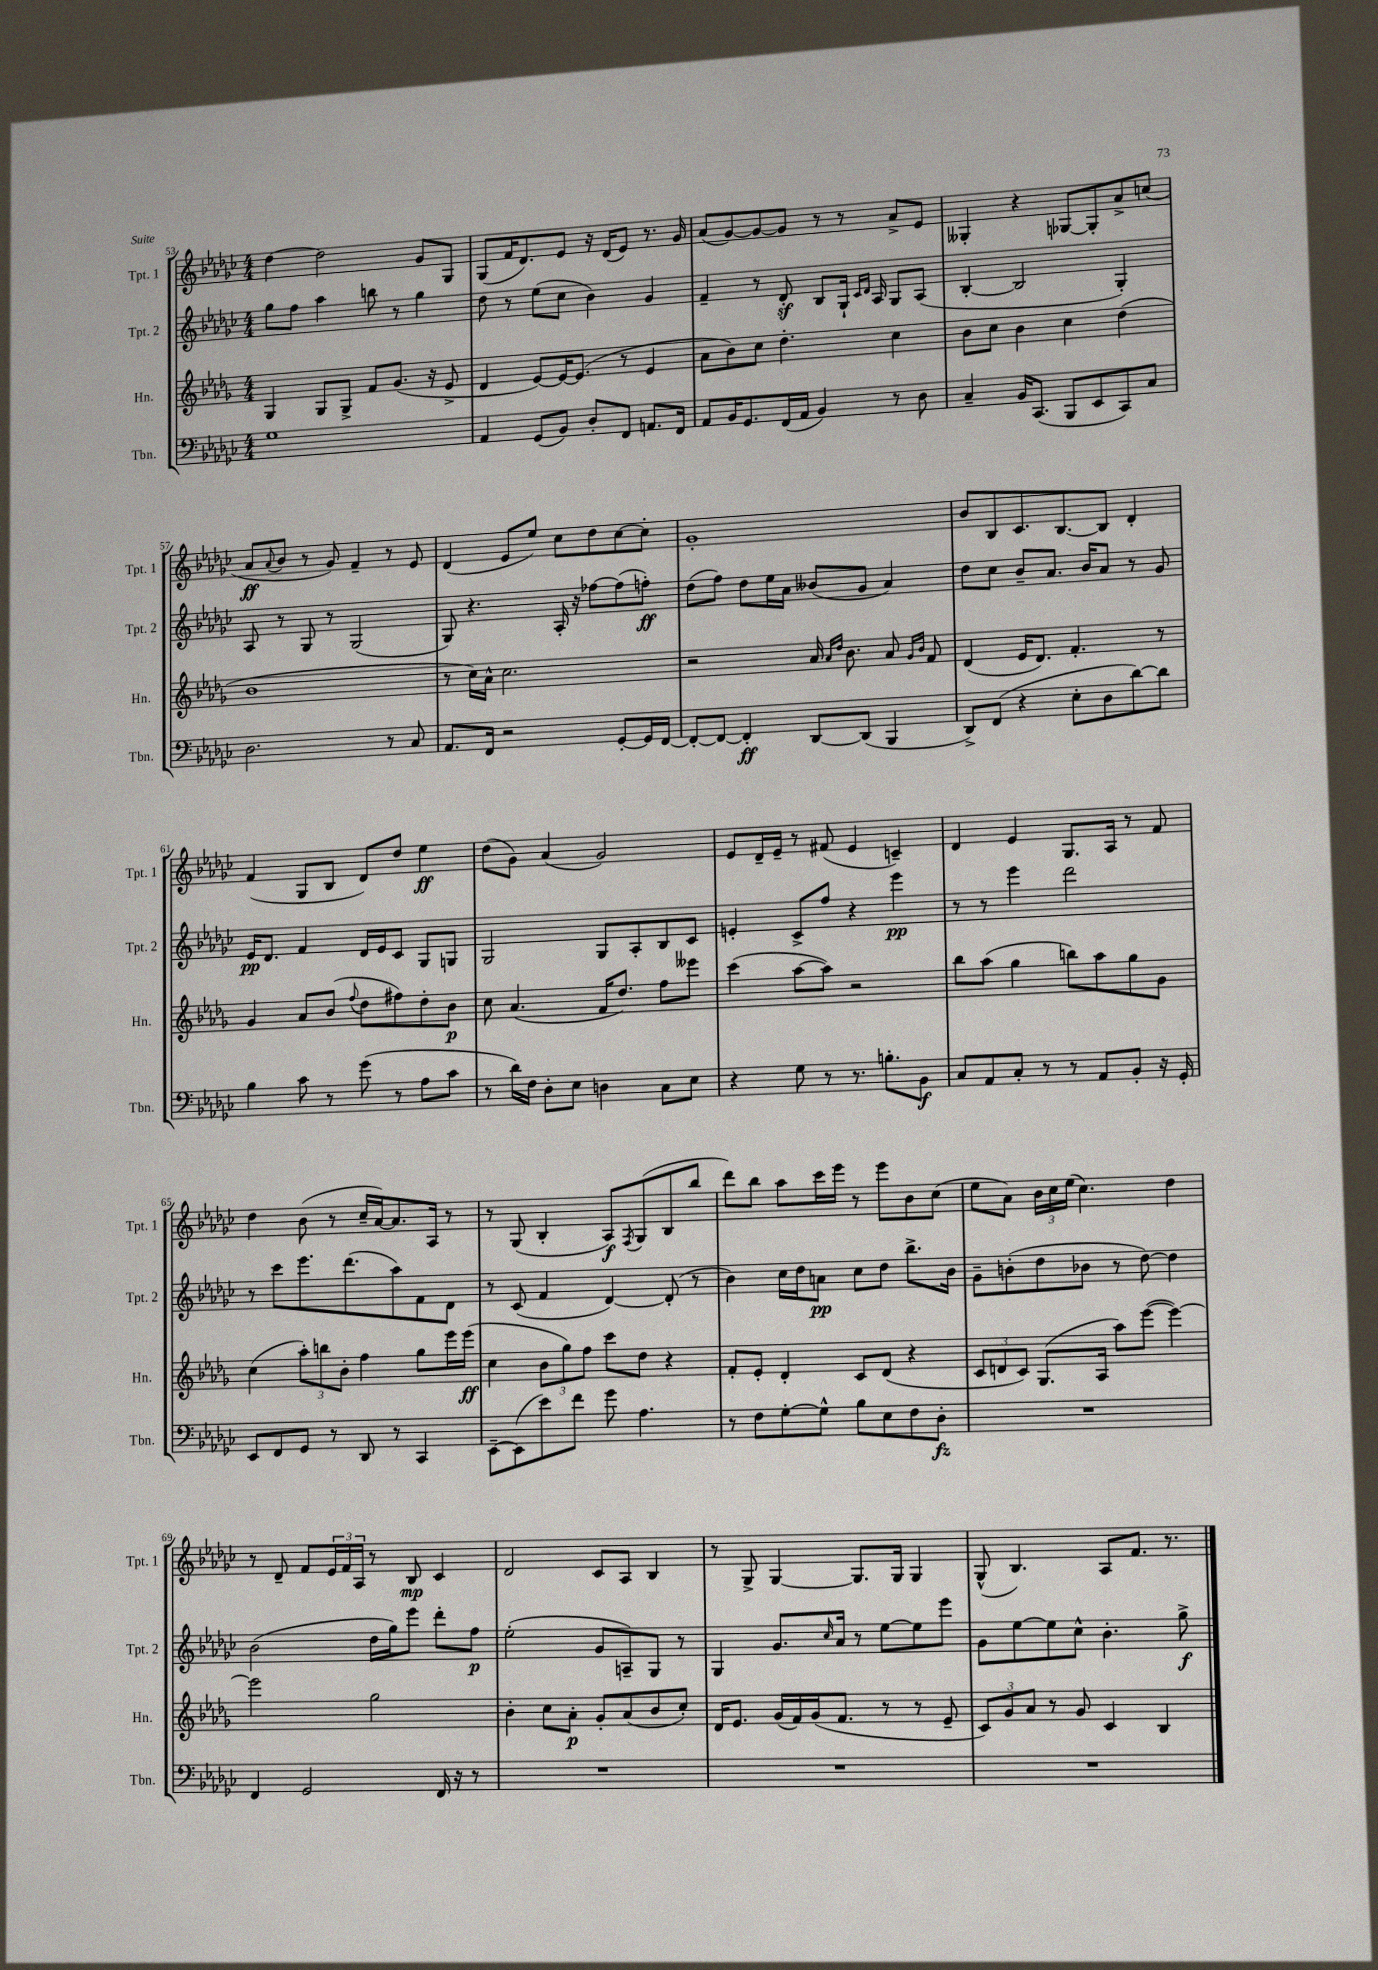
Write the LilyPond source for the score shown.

<<
\new StaffGroup <<
\new Staff = "s0" \with { instrumentName = "Tpt. 1" shortInstrumentName = "Tpt. 1" } {
    \clef treble \key ges \major \numericTimeSignature \time 4/4
    des''4~ des''2 ges'8 ges8 |
    ges8( f'16 des'8.) ees'8 r16 des'16( ees'8) r8. ges'16 |
    aes'8( ges'8~) ges'8~ ges'8 r8 r8 aes'8-> ees'8 |
    geses4-. r4 ges8~ ges8-. aes'8-> c''8( |
    aes'8\ff \appoggiatura { aes'8 } bes'8 r8 ges'8) f'4-- r8 ees'8 |
    des'4( ees'8 ees''8) ces''8 des''8 ces''8~ ces''8-. |
    ges'1-. |
    bes'8 bes8 ces'8. bes8.~ bes8 des'4-. |
    f'4( ges8 bes8 des'8) des''8 ees''4\ff |
    des''8( ges'8) aes'4( ges'2) |
    ees'8 des'16-- ees'16-- r8 fis'8( ees'4 c'4--) |
    des'4 ees'4 ges8. aes16 r8 f'8 |
    des''4 bes'8( r8 ces''16-- aes'16~) aes'8. aes16 r8 |
    r8 ges8( bes4-. aes8\f) \acciaccatura { f8 } ges8( bes8 bes''8 |
    des'''8) bes''8 aes''8 ces'''16 ees'''16 r8 ees'''8 bes'8 ces''8( |
    ees''8 aes'8) \tuplet 3/2 { bes'16 ces''16 ees''16( } ces''4.) des''4 |
    r8 des'8-- f'8 \tuplet 3/2 { ees'16 f'16 aes16 } r8 bes8\mp ces'4 |
    des'2 ces'8 aes8 bes4 |
    r8 ges8-> ges4~ ges8. ges16 ges4 |
    ges8-^( bes4.) aes8 f'8. r8. \bar "|." |
}
\new Staff = "s1" \with { instrumentName = "Tpt. 2" shortInstrumentName = "Tpt. 2" } {
    \clef treble \key ges \major \numericTimeSignature \time 4/4
    ges''8 f''8 aes''4 b''8 r8 ges''4 |
    des''8 r8 ees''8( ces''8 bes'4) ges'4 |
    f'4-- r8 des'8-.\sf bes8 ges16-! \grace { ces'16 des'16 } aes16 ges8 aes8( |
    bes4~-. bes2 ges4-.) |
    aes8 r8 ges8 r8 ges2( |
    ges8) r4. aes16-. r16 fes''8~ fes''8( f''8-.\ff) |
    des''8( f''8) des''8 ees''16 aes'16 beses'8( ges'8 aes'4) |
    des''8 ces''8 bes'8-- aes'8. bes'16 aes'8 r8 ges'8 |
    ees'16\pp des'8. f'4 des'16 ees'16 ces'8 ges8 g8 |
    ges2 ges8 aes8-. bes8 ces'8 |
    e'4-. ces'8-> f''8 r4 ees'''4\pp |
    r8 r8 ees'''4 des'''2 |
    r8 ces'''8 ees'''8. des'''8.( aes''8) f'8 des'8 |
    r8 ces'8( f'4 des'4~) des'8-.( r8 |
    bes'4) ces''16 des''16 a'8\pp ces''8 des''8 bes''8.-> bes'16 |
    ges'8-- b'8-.( des''8 bes'8 r8 des''8~) des''4 |
    bes'2( des''16 ges''16) ees'''8 des'''8-. f''8\p |
    ees''2-.( ges'8 a8--) ges8 r8 |
    ges4 ges'8. \grace { ces''16 } aes'16 r8 ees''8~ ees''8 ees'''8 |
    ges'8 ees''8~ ees''8 ces''8-^ bes'4.-. ges''8->\f \bar "|." |
}
\new Staff = "s2" \with { instrumentName = "Hn." shortInstrumentName = "Hn." } {
    \clef treble \key des \major \numericTimeSignature \time 4/4
    ges4 ges8 ges8-> f'8 ges'8.( r16 ees'8-> |
    des'4 ees'8~) ees'16~ ees'8.( r8 ees'4 |
    aes'8 bes'8) c''8 des''4.-. c''4 |
    bes'8 c''8 bes'4 c''4 des''4( |
    bes'1 |
    r8 c''16) aes'16-^ c''2. |
    r2 aes'16 \grace { aes'16 des''16 } bes'8. aes'8 \grace { ges'16 bes'16 } f'8 |
    des'4( ees'16 des'8.) f'4.-. r8 |
    ges'4 aes'8 bes'8( \appoggiatura { f''8 } des''8 fis''8) des''8-. bes'8\p |
    c''8 aes'4.( f'16 des''8.) f''8 eeses'''8 |
    c'''4( aes''8~ aes''8) r2 |
    bes''8 aes''8( ges''4 b''8) aes''8 ges''8 ges'8 |
    c''4( \tuplet 3/2 { aes''8-.) b''8 bes'8-. } f''4 ges''8 ees'''16 ees'''16\ff( |
    c''4 \tuplet 3/2 { bes'8 ges''8) f''8 } c'''8 des''8 r4 |
    f'8-. ees'8-. des'4-. c'8 des'8( r4 |
    \tuplet 3/2 { c'8 d'8 c'8) } ges8.( aes16 aes''8) ees'''8~( ees'''4~) |
    ees'''2 ges''2 |
    bes'4-. c''8 aes'8-.\p ges'8-. aes'8( bes'8 c''8-.) |
    des'16 ees'8. ges'16( f'16) ges'16( f'8. r8 r8 ees'8-- |
    \tuplet 3/2 { c'8) ges'8 aes'8 } r8 ges'8 c'4 bes4 \bar "|." |
}
\new Staff = "s3" \with { instrumentName = "Tbn." shortInstrumentName = "Tbn." } {
    \clef bass \key ges \major \numericTimeSignature \time 4/4
    ges1 |
    aes,4 ges,8( bes,8) des8-. f,8 a,8. f,16 |
    aes,8 bes,16 ges,8. f,16( aes,16 bes,4) r8 des8 |
    ces4-- bes,16 ces,8.( bes,,8 ees,8 ces,8) ces8 |
    des2. r8 ces8 |
    aes,8. f,16 r2 ges,8~-. ges,16 f,16~ |
    f,8~-. f,8~ f,4-.\ff des,8~ des,8( bes,,4 |
    des,8->) f,8( r4 ees8-. des8 des'8~) des'8 |
    bes4 ces'8 r8 ges'8( r8 aes8 ces'8 |
    r8 des'16) f16 des8-. ees8 d4 ces8 ees8 |
    r4 ges8 r8 r8. b8.-. bes,8\f |
    ces8 aes,8 ces8-. r8 r8 aes,8 bes,8-. r16 ges,16-. |
    ees,8 f,8 ges,8 r8 des,8 r8 ces,4 |
    ees,8~-- ees,8( ees'8) f'8 ges'8 aes4. |
    r8 f8 ges8~-. ges8-^ bes8 ees8 f8 des8-.\fz |
    R1 |
    f,4 ges,2 f,16 r16 r8 |
    R1 |
    R1 |
    R1 \bar "|." |
}
>>
>>
\layout { \context { \Score currentBarNumber = #53 } }
